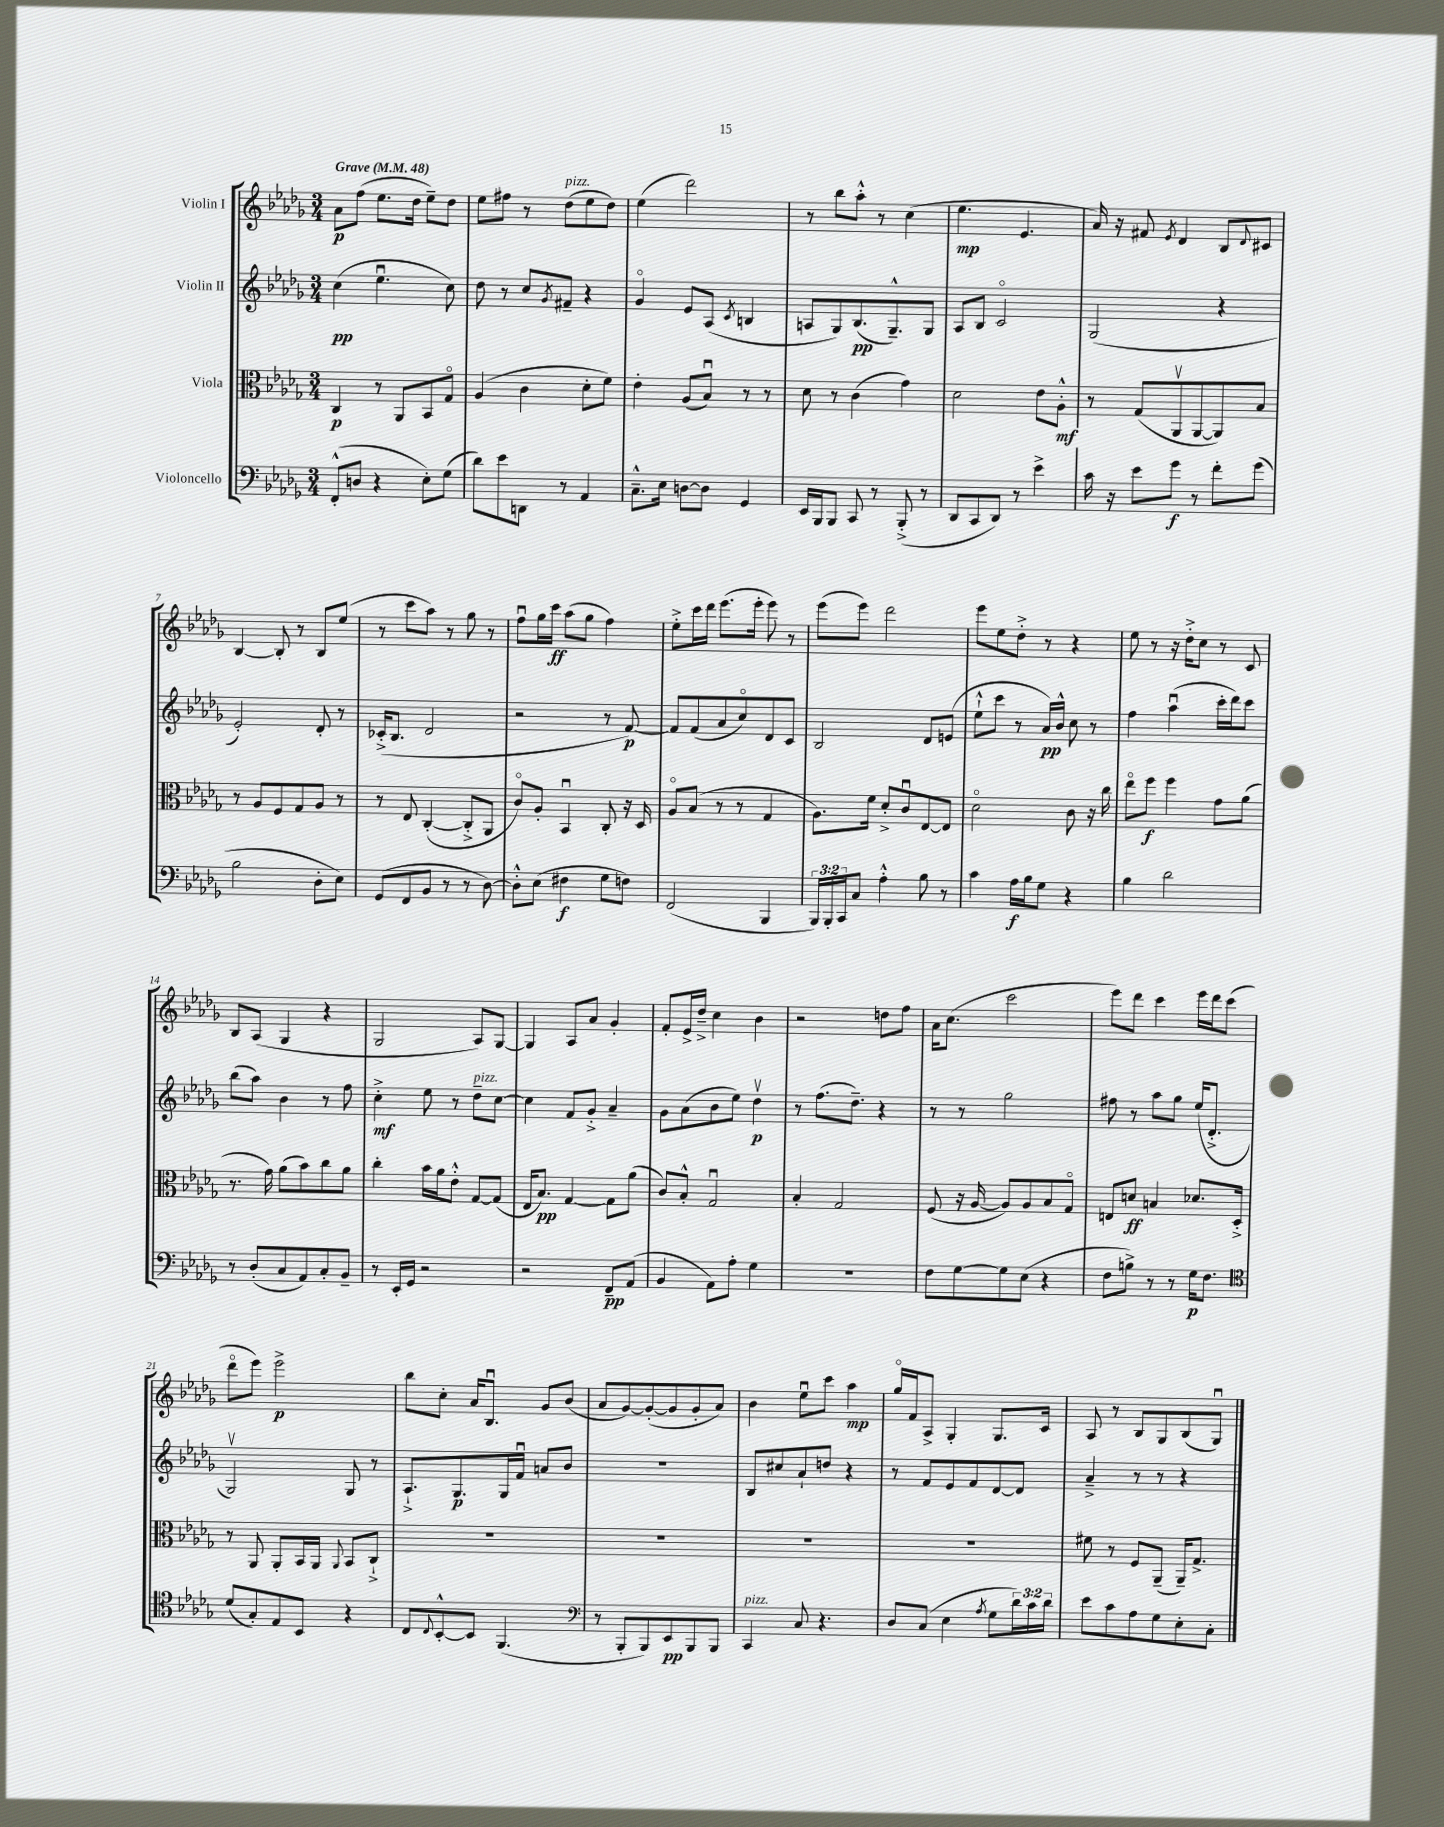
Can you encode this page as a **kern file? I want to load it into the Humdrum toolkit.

**kern	**kern	**kern	**kern
*staff4	*staff3	*staff2	*staff1
*clefF4	*clefC3	*clefG2	*clefG2
*k[b-e-a-d-g-]	*k[b-e-a-d-g-]	*k[b-e-a-d-g-]	*k[b-e-a-d-g-]
*M3/4	*M3/4	*M3/4	*M3/4
*MM48	*MM48	*MM48	*MM48
(8FF'^^	4C	(4cc	8a-
8D	.	.	(8ff
4r	8r	4.ee-u	8.ee-
.	8AA-	.	.
.	.	.	16dd-
8E-')	8BB-	.	8ee-~)
(8G-	8G-o	8cc)	8dd-
=	=	=	=
8d-)	(4A-	8dd-	8ee-
8e-	.	8r	8ff#
8DD	4c	8cc	8r
.	.	8qg-	.
8r	.	8f#~	(8dd-
4AA-	8d-'	4r	8ee-
.	8f)	.	8dd-)
=	=	=	=
8.C~^^	4e-'	4g-o	(4ee-
16E-	.	.	.
[8D	(8A-	8e-	2ddd-)
8D]	8B-u)	(8A-	.
.	.	8qc	.
4GG-	8r	4B	.
.	8r	.	.
=	=	=	=
16EE-	8d-	8A	8r
16BBB-	.	.	.
8BBB-	8r	8G-)	8bb-
8CC	(4c	(8.B-	8aa-'^^
8r	.	.	8r
.	.	8.G-~^^)	.
(8BBB-'^	4g-)	.	(4cc
8r	.	8G-	.
=	=	=	=
8DD-	2d-	8A-	4.ee-
8CC	.	8B-	.
8DD-)	.	2co	.
8r	.	.	4.e-
4e-^	8e-	.	.
.	8A-'^^	.	.
=	=	=	=
16c	8r	(2G-	16a-)
16r	.	.	16r
8e-	(8G-	.	8f#
.	.	.	8qe-
8g-	8AA-v	.	4d-
8r	[8AA-	.	.
8f'	8AA-])	4r	8B-
.	.	.	8qqd-
(8g-	8B-	.	8c#
=	=	=	=
2B-	8r	2e-')	[4B-
.	8A-	.	.
.	8F	.	8B-']
.	8G-	.	8r
8D-'	8A-	8d-'	8B-
8E-)	8r	8r	(8ee-
=	=	=	=
(8GG-	8r	(16c-'^	8r
.	.	8.B-	.
8FF	8E-	.	8ccc
8BB-	([4C'	2d-	8aa-)
8r	.	.	8r
8r	8C'^]	.	8gg-
[8D-)	8AA-	.	8r
=	=	=	=
8D-'^^]	8co)	2r	8ffu
(8E-	8A-'	.	16gg-
.	.	.	16ccc
4F#	4BB-u	.	(8aa-
.	.	.	8gg-
8G-	8C'	8r	4ff)
8F)	16r	[8f)	.
.	16D-	.	.
=	=	=	=
(2FF	8A-o	8f]	8ee-'^
.	(8B-	(8f	16ccc
.	.	.	16ddd-
.	8r	8a-	(8.eee-
.	8r	8cco)	.
.	.	.	16eee-'
4BBB-	4G-	8d-	8eee-)
.	.	8c	8r
=	=	=	=
24BBB-)	8.A-)	2B-	(8eee-
24BBB-'	.	.	.
24CC	.	.	.
8C	.	.	8eee-)
.	16f	.	.
4A-'^^	8d-'^	.	2ddd-
.	8cu	.	.
8B-	[8E-	8d-	.
8r	8E-]	(8e	.
=	=	=	=
4c	2d-o	8ee-`^^	8eee-
.	.	8ccc	8ee-
16A-	.	8r	8dd-'^
16B-	.	.	.
8G-	.	16a-)	8r
.	.	16b-^^	.
4r	8c	8cc	4r
.	16r	8r	.
.	16cc	.	.
=	=	=	=
4B-	8ee-o	4ff	8ee-
.	8ff	.	8r
2d-	4ff	(4aa-u	16r
.	.	.	16dd-'^
.	.	.	8cc
.	8g-	16ccc'	8r
.	.	16ddd-)	.
.	(8a-	8ccc	8c
=	=	=	=
8r	8.r	(8bb-	8B-
(8D-'	.	8aa-)	(8A-
.	16g-)	.	.
8C	(8a-	4b-	4G-
8AA-)	8b-)	.	.
8C'	8cc	8r	4r
8BB-~	8a-	8ff	.
=	=	=	=
8r	4cc'	4cc'^	2G-
16EE-'	.	.	.
16GG-	.	.	.
2r	16b-	8ee-	.
.	16a-	.	.
.	8e-'^^	8r	.
.	[8G-	8dd-~	8A-)
.	(8G-]	[8cc	[8G-
=	=	=	=
2r	16E-	4cc]	4G-]
.	8.B-)	.	.
.	[4G-	8f	8A-
.	.	8g-'^	8a-
8FF~	8G-]	4a-~	4g-'
(8AA-	(8a-	.	.
=	=	=	=
4BB-	8c)	8g-	8f'
.	8B-'^^	(8a-	16e-^
.	.	.	16dd-~^
8AA-)	2G-u	8b-	4cc
8A-'	.	8ee-)	.
4G-	.	4dd-v	4b-
=	=	=	=
2.r	4B-'	8r	2r
.	.	(8.ff	.
.	2G-	.	.
.	.	8.dd-~)	.
.	.	4r	8dd
.	.	.	8ff
=	=	=	=
8F	(8F	8r	16a-
.	.	.	(8.cc
[8G-	16r	8r	.
.	[16A-	.	.
8G-]	8A-])	2gg-	2ccc
(8E-	8A-	.	.
4r	8B-	.	.
.	8G-o	.	.
=	=	=	=
8F	8E	8ff#	8eee-)
8B^)	8d	8r	8ddd-
8r	4B	8aa-	4ccc
8r	.	8gg-	.
16G-	8.d-	(16ee-	16eee-
8.F	.	8.d-'^	16ddd-
.	.	.	(8ccc
.	16D-'^	.	.
=	=	=	=
*clefC4	*	*	*
(8d-	8r	2G-v)	8ddd-o
8G-')	8AA-	.	8eee-)
8E-	8AA-'	.	2eee-^
8BB-	16BB-	.	.
.	16AA-	.	.
.	8qqAA-	.	.
4r	8BB-	8G-	.
.	8C`^	8r	.
=	=	=	=
8C	2.r	8.A-`^	8bb-
8qqC	.	.	.
[8BB-'^^	.	.	8cc'
.	.	8.G-	.
8BB-]	.	.	16a-
.	.	.	8.B-u
(4.FF	.	16G-	.
.	.	16fu	.
.	.	8a	8g-
.	.	8b-	(8b-
=	=	=	=
*clefF4	*	*	*
8r	2.r	2.r	8a-
8BBB-'	.	.	[8g-)
8BBB-)	.	.	(8g-'_
8EE-	.	.	8g-]
8BBB-	.	.	8g-'
8BBB-	.	.	8a-)
=	=	=	=
4CC	2.r	8B-	4b-
.	.	8cc#	.
8C	.	8a-`	8ee-u
4.r	.	8dd	8ccc
.	.	4r	4aa-
=	=	=	=
8D-	2.r	8r	16gg-o
.	.	.	16f
(8C	.	8f	8A-^
4E-	.	8e-	4G-'
.	.	8f	.
8qA-	.	.	.
8G-	.	[8d-	8.G-
24d-)	.	8d-]	.
24c	.	.	.
.	.	.	16c
24d-	.	.	.
=	=	=	=
8e-	8f#	4a-~^	8A-
8c	8r	.	8r
8A-	8F	8r	8B-
8G-	(8AA-~	8r	8G-
8E-'	16AA-~)	4r	(8B-
.	8.G-^	.	.
8C'	.	.	8G-u)
==	==	==	==
*-	*-	*-	*-
